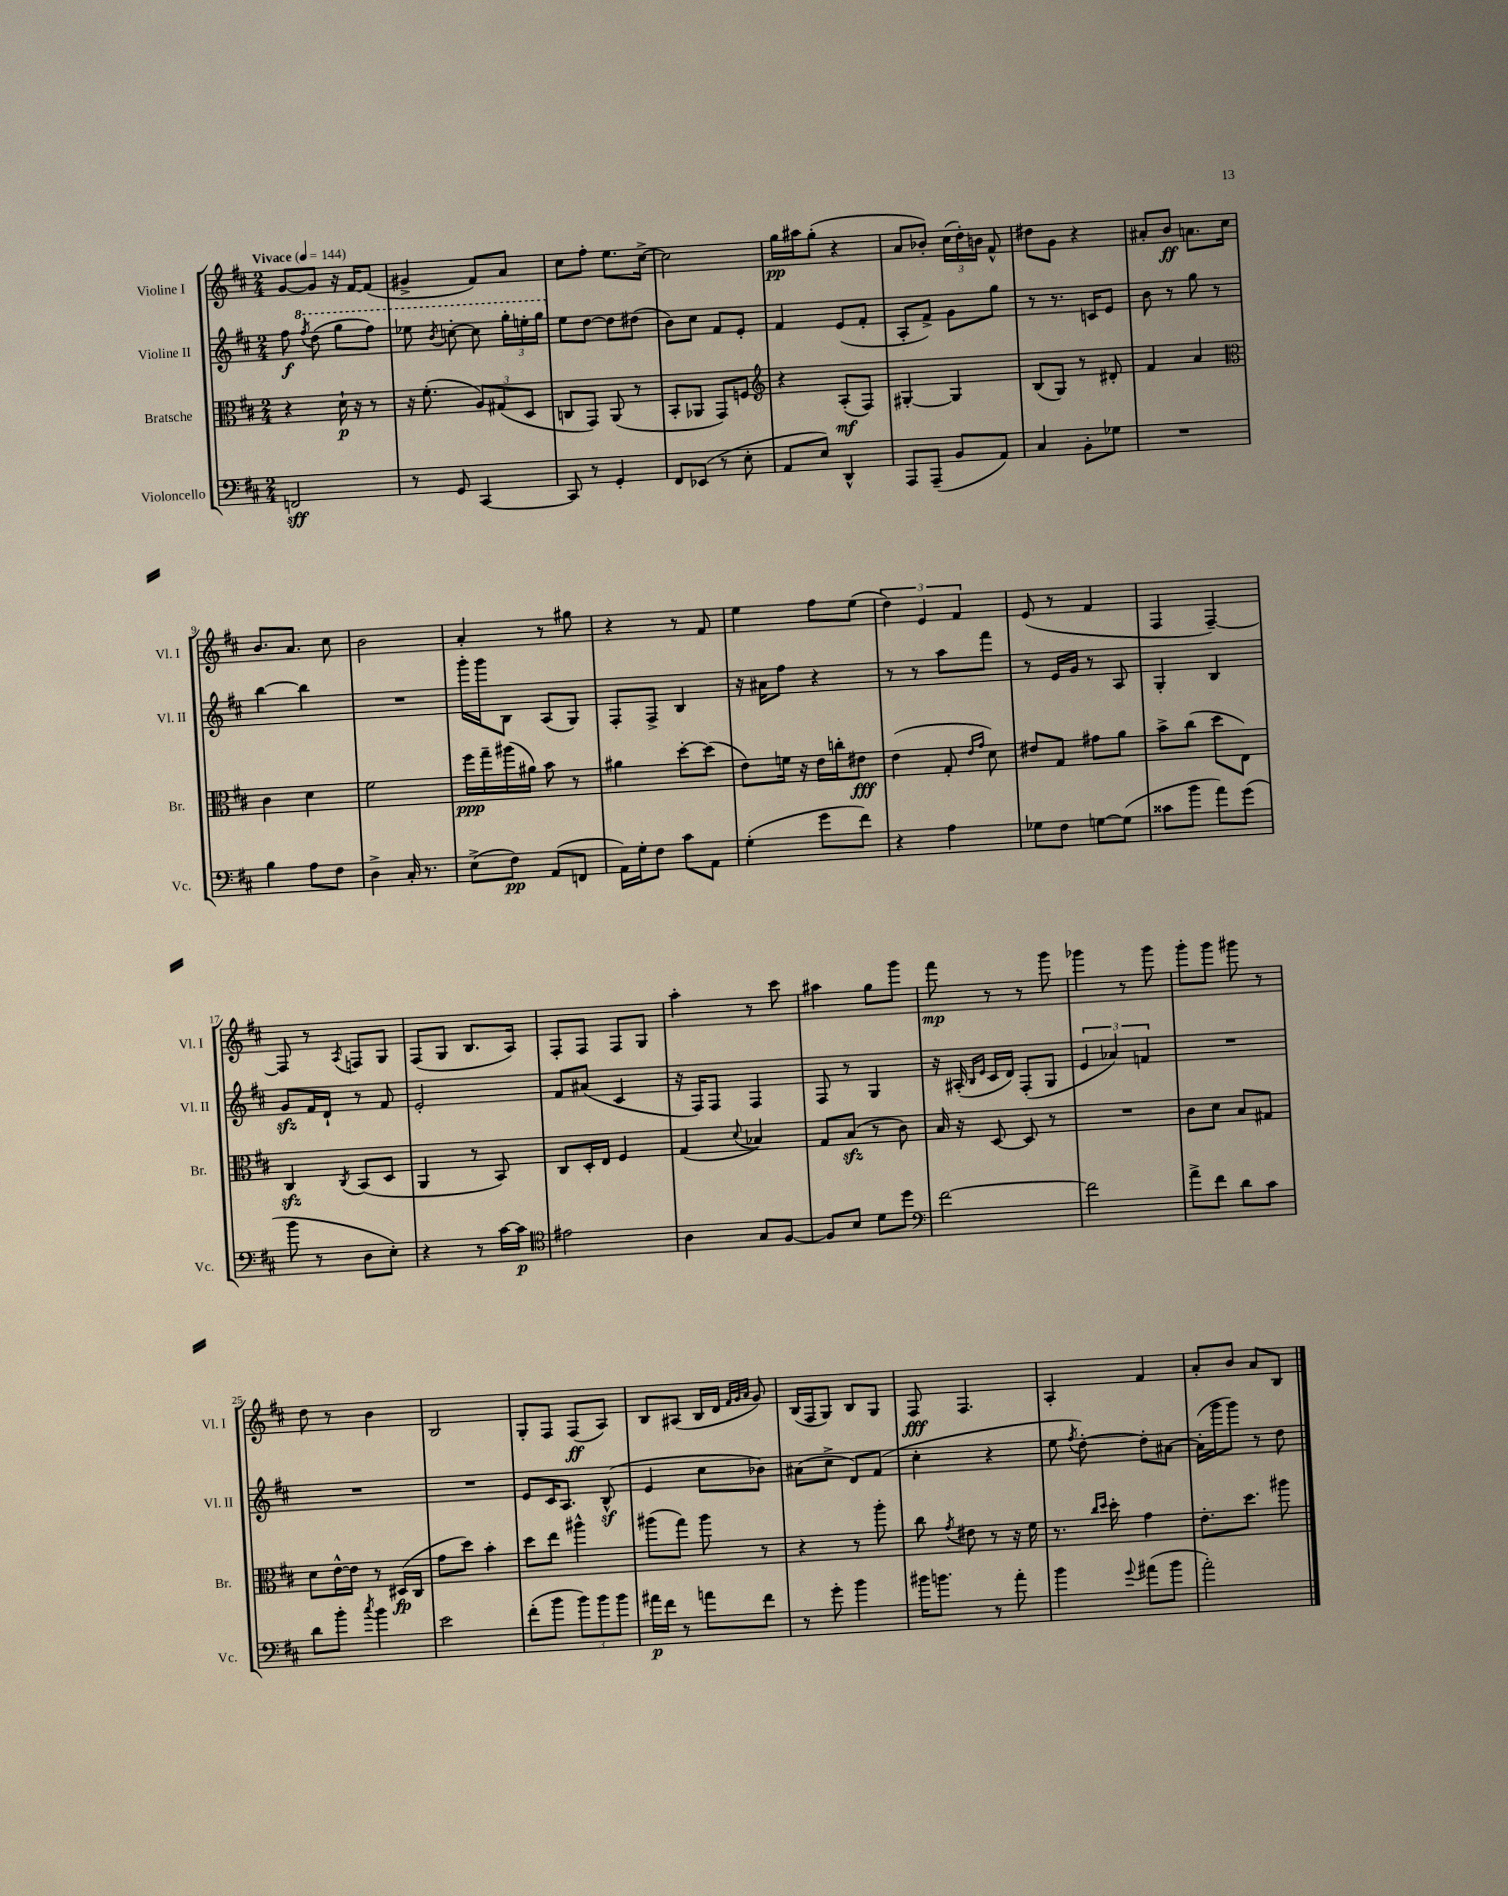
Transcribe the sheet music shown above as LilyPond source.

<<
\new StaffGroup <<
\new Staff = "s0" \with { instrumentName = "Violine I" shortInstrumentName = "Vl. I" } {
    \clef treble \key d \major \numericTimeSignature \time 2/4 \tempo "Vivace" 4 = 144
    \autoBeamOff g'8[~ g'8] r16 fis'16[~ fis'8]( |
    gis'4-> fis'8[) a'8] |
    cis''8[ fis''8]-. e''8.[ cis''16]~-> |
    cis''2 |
    g''16[\pp ais''16 g''8]-.( r4 |
    a'8[ bes'8]-.) \tuplet 3/2 { cis''16[( d''16-.) b'16] } fis'8-^ |
    dis''8[ g'8] r4 |
    ais'8[-. b'8]\ff a'8.[ cis''16] |
    b'8.[ a'8.] cis''8 |
    b'2 |
    a'4-. r8 gis''8 |
    r4 r8 fis'8 |
    e''4 fis''8[ e''8]( |
    \tuplet 3/2 { d''4) e'4 fis'4 } |
    e'8( r8 fis'4 |
    fis4 fis4~--) |
    fis8 r8 \acciaccatura { a8 } f8[ g8] |
    fis8[( g8] b8.[ a16]) |
    fis8[-. fis8] fis8[ g8] |
    a''4-. r8 cis'''8 |
    ais''4 g''8[ g'''8] |
    fis'''8\mp r8 r8 g'''8 |
    ges'''4 r8 ges'''8 |
    g'''8[-. g'''8] gis'''8 r8 |
    d''8 r8 b'4 |
    b2 |
    g8[-. fis8] fis8[\ff( a8]) |
    b8[ ais8]( b16[ d'16] \grace { fis'32[ g'32 a'32] } g'8) |
    b16[( fis16 g8]) b8[ g8] |
    fis8\fff fis4. |
    a4-. fis'4 |
    a'8[-. b'8] a'8[ b8] \bar "|." |
}
\new Staff = "s1" \with { instrumentName = "Violine II" shortInstrumentName = "Vl. II" } {
    \clef treble \key d \major \numericTimeSignature \time 2/4
    \autoBeamOff fis''8\f \ottava #1 \acciaccatura { fis'''8 } d'''8( g'''8[ fis'''8]) |
    ees'''8 \acciaccatura { b''8 } c'''8~-. c'''8 \tuplet 3/2 { g'''16[-. e'''16-. g'''16] \ottava #0 } |
    e''8[ d''8]~ d''8[ dis''8]( |
    b'8[) cis''8] fis'8[ e'8]-. |
    fis'4 e'8[( fis'8]-. |
    a8[-. fis'8]->) g'8[ g''8] |
    r8 r8. c'16[ e'8] |
    b'8 r8 g''8 r8 |
    b''4~ b''4 |
    R2 |
    g'''16[-. g'''16 b8] a8[( g8]) |
    fis8[-. fis8]-> b4 |
    r16 ais'16[ fis''8] r4 |
    r8 r8 a''8[ fis'''8] |
    r8 e'16[ g'16] r8 a8 |
    g4-. b4 |
    g'8[\sfz fis'16 d'16]-! r8 fis'8 |
    e'2-. |
    fis'8[ ais'8]( cis'4 |
    r16 fis16[) fis8] fis4 |
    fis8 r8 g4 |
    r16 ais16-.( \grace { b16[ e'16] } cis'16[ d'16]) fis8[-.( g8] |
    \tuplet 3/2 { e'4 aes'4) f'4 } |
    R2 |
    R2 |
    R2 |
    e'8[ cis'16 a8.] b8-^\sf( |
    e'4 cis''8[ bes'8]) |
    ais'8[( cis''8]-> d'8[) fis'8]( |
    cis''4-. r4 |
    e''8 \acciaccatura { fis''8 } d''8~-.) d''8[-. ais'8]~ |
    ais'16[-.( g'''16 g'''8]) r8 d''8 \bar "|." |
}
\new Staff = "s2" \with { instrumentName = "Bratsche" shortInstrumentName = "Br." } {
    \clef alto \key d \major \numericTimeSignature \time 2/4
    \autoBeamOff r4 d'16-!\p r16 r8 |
    r16 fis'8.-.( \tuplet 3/2 { a8[) gis8( d8] } |
    c8[ g,8]) a,8( r8 |
    b,8[-. aes,8] g,8[) f8] |
    \clef treble r4 a8[-.\mf( fis8]) |
    gis4~-. gis4 |
    b8[( g8]) r8 dis'8-. |
    fis'4 a'4 |
    \clef alto cis'4 d'4 |
    fis'2 |
    fis''16[\ppp g''16-- ais''16( ais'16]) b'8 r8 |
    ais'4 d''8[~-. d''8]( |
    e'8[) f'16] r16 e'16[ c''16-. eis'8]\fff |
    e'4( g8-. \grace { e'16[ g'16] } d'8) |
    eis'8[ g8] gis'8[ a'8] |
    b'8[-> cis''8]( d''8[ e8]) |
    cis4\sfz \acciaccatura { cis8 } b,8[( d8] |
    a,4 r8 b,8) |
    cis8[ d16-. e16] fis4 |
    g4( \appoggiatura { d'8 } bes4) |
    g8[ b8]\sfz( r8 cis'8) |
    b16 r16 d8~ d8 r8 |
    R2 |
    cis'8[ d'8] b8[ gis8] |
    d'8[ e'16~-^ e'16] r8 dis16[\fp( cis16] |
    g'8[ d''8]) b'4-. |
    d''8[ e''8] ais''4-^ |
    ais''8[( g''8]) ais''8 r8 |
    r4 r8 a''8-. |
    cis''8 \acciaccatura { g'8 } eis'8 r8 r16 fis'16 |
    r8. \grace { cis''16[ d''16] } d''16-. g'4 |
    e'8.[-. d''8.] ais''8 \bar "|." |
}
\new Staff = "s3" \with { instrumentName = "Violoncello" shortInstrumentName = "Vc." } {
    \clef bass \key d \major \numericTimeSignature \time 2/4
    \autoBeamOff f,2\sff |
    r8 g,8 cis,4~ |
    cis,8 r8 g,4-. |
    fis,8[ ees,8]( r8 e8-. |
    a,8[ e8]) d,4-^ |
    a,,8[ a,,8]--( b,8[ a,8]) |
    cis4 b,8[-. ges8] |
    R2 |
    b4 a8[ fis8] |
    d4-> cis16-. r8. |
    e8[->( fis8]\pp) a,8[( f,8] |
    a,16[) g16-. fis8] cis'8[ a,8] |
    g4-.( g'8[ fis'8]) |
    r4 a4 |
    ges8[ fis8] g8[~ g8]( |
    cisis'8[ b'8] a'8[) g'8]( |
    b'8 r8 d8[ e8]-.) |
    r4 r8 cis'16[~ cis'16]\p |
    \clef tenor eis'2 |
    a4 g8[ fis8]~ |
    fis8[ b8] d'8[ d''8] |
    \clef bass fis'2~ |
    fis'2 |
    a'8[-> fis'8] d'8[ cis'8] |
    d'8[ b'8]-. \acciaccatura { cis''8 } b'4 |
    e'2 |
    fis'8[-.( b'8] \tuplet 3/2 { b'8[) b'8 b'8] } |
    ais'16[\p fis'16] r8 a'8[ fis'8] |
    r8 g'8-. b'4 |
    bis'16[ b'8.] r8 a'8-. |
    b'4 \appoggiatura { g'8 } ais'8[( b'8] |
    a'2-.) \bar "|." |
}
>>
>>
